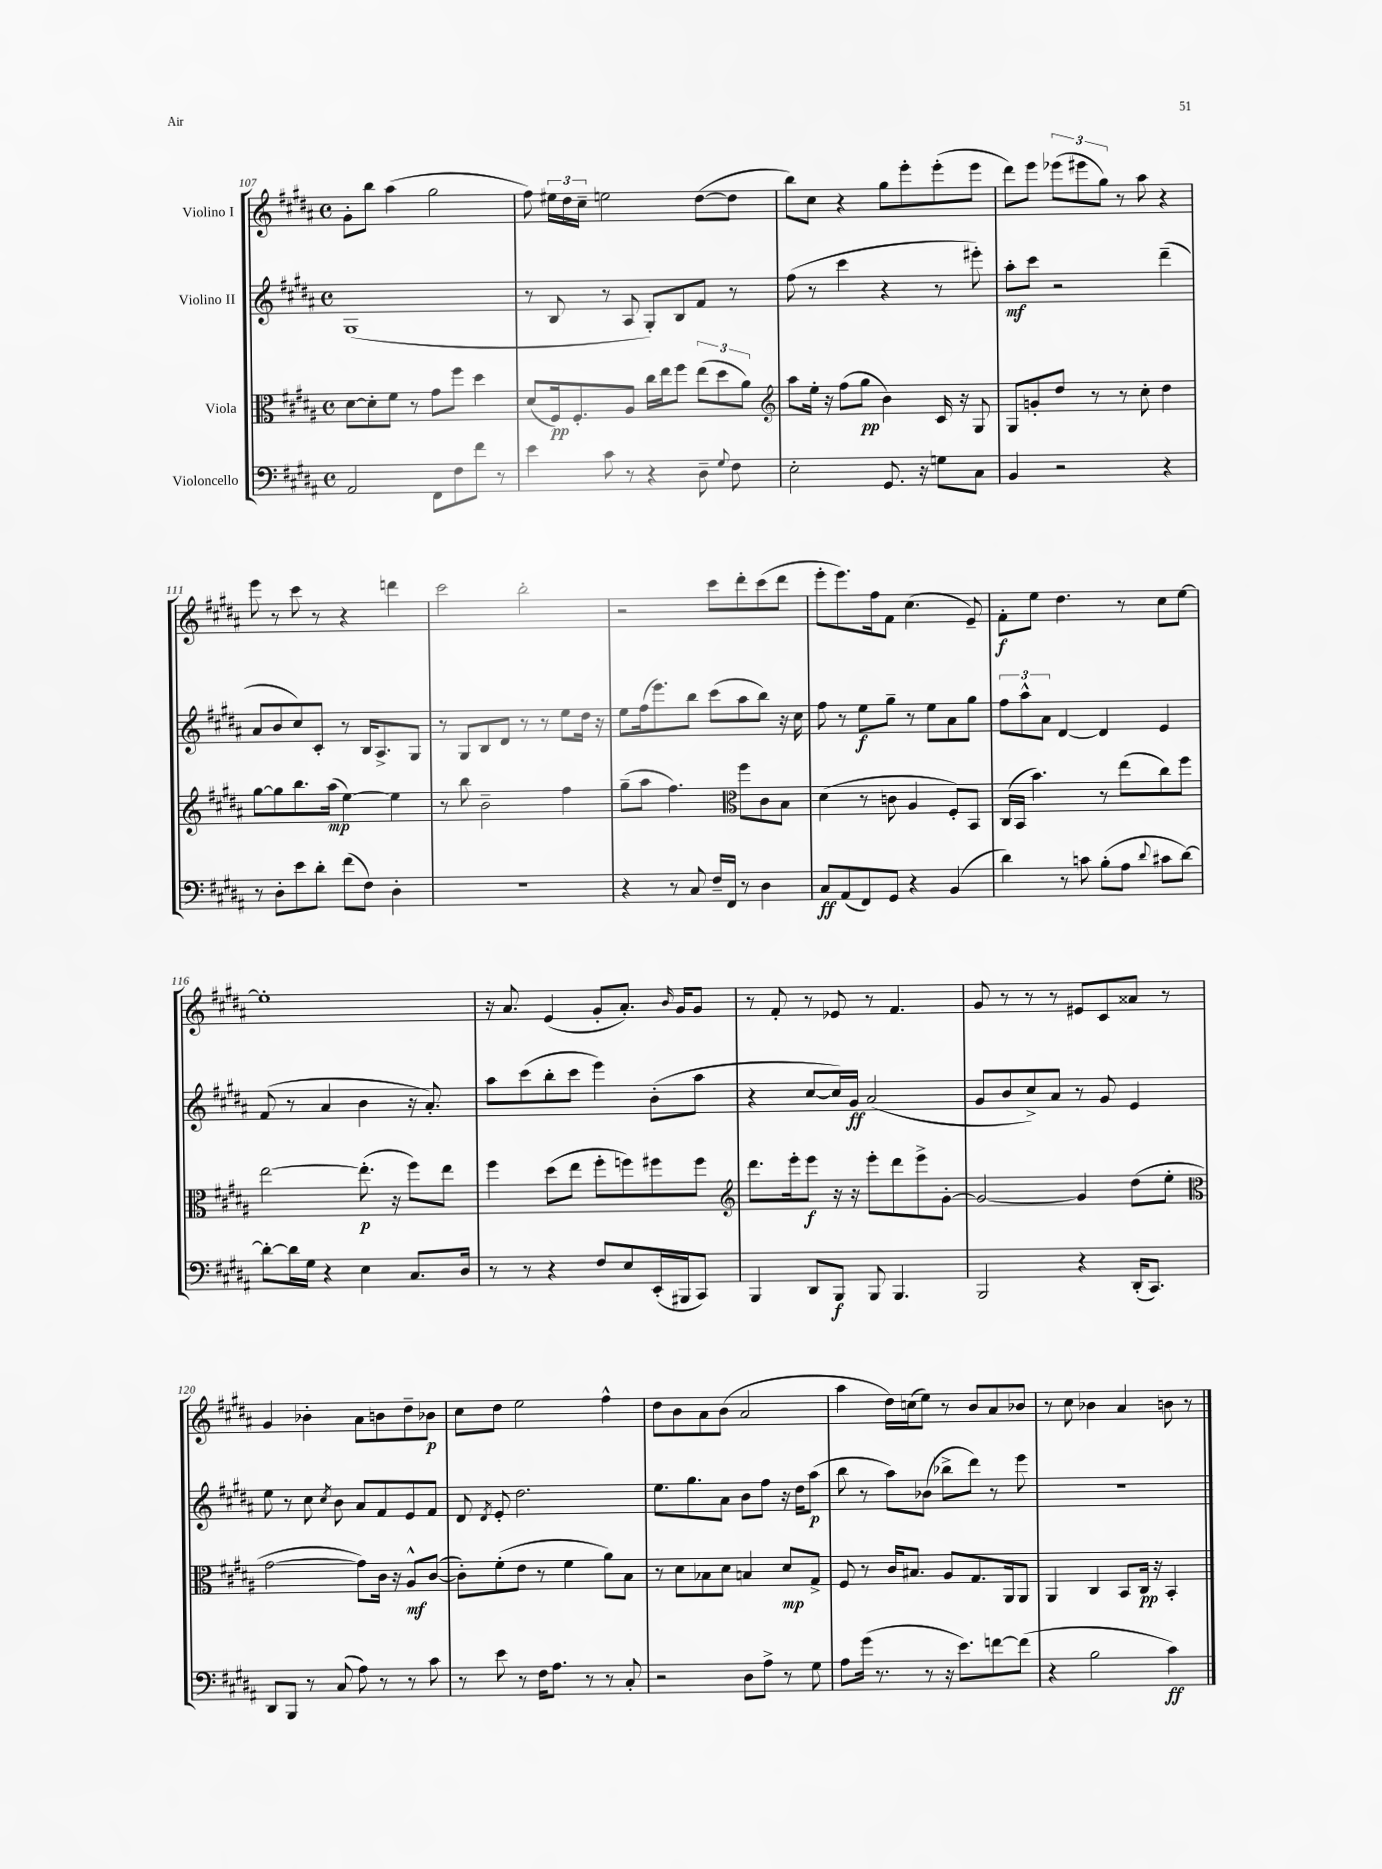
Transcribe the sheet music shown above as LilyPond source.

<<
\new StaffGroup <<
\new Staff = "s0" \with { instrumentName = "Violino I" } {
    \clef treble \key b \major \defaultTimeSignature \time 4/4
    \autoBeamOff gis'8[-. b''8] ais''4( gis''2 |
    fis''8) \tuplet 3/2 { eis''16[ dis''16 cis''16]-- } e''2 dis''8[~( dis''8] |
    b''8[) cis''8] r4 gis''8[ e'''8-. e'''8-.( e'''8] |
    dis'''8[) e'''8] \tuplet 3/2 { ees'''8[( eis'''8 gis''8]) } r8 ais''8 r4 |
    e'''8 r8 cis'''8 r8 r4 d'''4 |
    cis'''2 b''2-. |
    r2 cis'''8[ dis'''8-. cis'''8( dis'''8] |
    e'''8[-. e'''8.) fis''16 fis'8] cis''4.( e'8--) |
    fis'8[-.\f e''8] dis''4. r8 cis''8[ e''8]~ |
    e''1-. |
    r16 ais'8. e'4( gis'8[-. ais'8.]-.) \grace { b'16 } gis'16[ gis'8] |
    r8 fis'8-. r8 ees'8 r8 fis'4. |
    gis'8 r8 r8 r8 eis'8[ cis'8 aisis'8] r8 |
    gis'4 bes'4-. ais'8[ b'8 dis''8-- bes'8]\p |
    cis''8[ dis''8] e''2 fis''4-^ |
    dis''8[ b'8 ais'8 b'8]( ais'2 |
    ais''4 dis''16[) c''16( e''8]) r8 b'8[ ais'8 bes'8] |
    r8 cis''8 bes'4 ais'4 b'8 r8 \bar "|." |
}
\new Staff = "s1" \with { instrumentName = "Violino II" } {
    \clef treble \key b \major \defaultTimeSignature \time 4/4
    \autoBeamOff gis1( |
    r8 b8 r8 ais8 gis8[-.) b8 fis'8] r8 |
    fis''8( r8 cis'''4 r4 r8 eis'''8-.) |
    ais''8[-.\mf cis'''8] r2 dis'''4--( |
    ais'8[ b'8 cis''8) cis'8]-. r8 b16[ ais8.-> gis8] |
    r8 gis8[ b8 dis'8] r8 r8 e''8[ dis''16] r16 |
    e''8[ fis''16( e'''8.) b''8] cis'''8[( ais''8 b''8]) r16 cis''16 |
    fis''8 r8 e''8[\f gis''8]-- r8 e''8[ ais'8 gis''8] |
    \tuplet 3/2 { fis''8[ ais''8-^ ais'8] } dis'4~ dis'4 e'4 |
    fis'8( r8 ais'4 b'4 r16 ais'8.-.) |
    ais''8[ cis'''8( b''8-. cis'''8] e'''4) b'8[-.( ais''8] |
    r4 cis''8[~ cis''16) gis'16]\ff ais'2( |
    gis'8[ b'8 cis''8->) ais'8] r8 gis'8 e'4 |
    e''8 r8 cis''8 \acciaccatura { cis''8 } b'8 ais'8[ fis'8 e'8 fis'8] |
    dis'8 \acciaccatura { dis'8 } e'8-. dis''2. |
    e''8.[ gis''8. ais'8] b'8[ fis''8] r16 dis''16[ ais''8]\p( |
    b''8 r8 ais''8[) bes'8]( bes''8[-> dis'''8]) r8 e'''8 |
    R1 \bar "|." |
}
\new Staff = "s2" \with { instrumentName = "Viola" } {
    \clef alto \key b \major \defaultTimeSignature \time 4/4
    \autoBeamOff dis'8[~ dis'8-. fis'8] r8 gis'8[ fis''8] dis''4 |
    dis'8[( fis16\pp) fis8.-. ais8] cis''16[ e''16 fis''8] \tuplet 3/2 { e''8[( dis''8 ais'8]) } |
    \clef treble ais''8[ e''16]-. r16 fis''8[( gis''8]\pp b'4) cis'16 r16 gis8 |
    gis8[ g'8-. dis''8] r8 r8 cis''8-. dis''4 |
    gis''8[~ gis''8 b''8. ais''16]\mp( e''4~) e''4 |
    r8 b''8 b'2-- fis''4 |
    gis''8[--( ais''8] fis''4.) \clef alto fis''8[ cis'8 b8] |
    dis'4( r8 c'8 ais4 fis8[-.) b,8] |
    cis16[( b,16] b'4.) r8 e''8[( cis''8) fis''8] |
    e''2~ e''8.-.\p( r16 fis''8[) e''8] |
    fis''4 dis''8[( e''8] fis''8[-. f''8) fis''8 fis''8] |
    \clef treble dis'''8.[ e'''16-. e'''8]\f r16 r16 e'''8[-. dis'''8 e'''8-> gis'8]~-. |
    gis'2~ gis'4 dis''8[( e''8]-. |
    \clef alto gis'2~ gis'8[) cis'16] r16 ais8[-^\mf cis'8]~( |
    cis'8[-.) fis'8-.( e'8] r8 fis'4 ais'8[) b8] |
    r8 dis'8[ bes8 dis'8] b4 dis'8[\mp gis8]-> |
    fis8 r8 cis'16[ bis8.] ais8[ gis8. ais,16 ais,8] |
    ais,4 cis4 b,8[ cis16]\pp r16 b,4-. \bar "|." |
}
\new Staff = "s3" \with { instrumentName = "Violoncello" } {
    \clef bass \key b \major \defaultTimeSignature \time 4/4
    \autoBeamOff ais,2 fis,8[ fis8 fis'8] r8 |
    e'4 cis'8 r8 r4 dis8-- \appoggiatura { gis8 } fis8 |
    e2-. gis,8. r16 g8[ cis8] |
    b,4 r2 r4 |
    r8 dis8[-. e'8 dis'8]-. fis'8[( fis8]) dis4-. |
    R1 |
    r4 r8 cis8 fis16[-- fis,16] r8 dis4 |
    cis8[\ff ais,8( fis,8) gis,8] r4 b,4( |
    dis'4) r8 c'8 b8[-.( ais8] \appoggiatura { dis'8 } cis'8[ dis'8]~) |
    dis'8[~-. dis'16 gis16] r4 e4 cis8.[ dis16] |
    r8 r8 r4 fis8[ e8 e,16-.( bis,,16 cis,8]) |
    b,,4 dis,8[ b,,8]\f b,,8 b,,4. |
    b,,2 r4 dis,16[-.( cis,8.]) |
    dis,8[ b,,8] r8 cis8( ais8) r8 r8 cis'8 |
    r8 e'8 r8 fis16[ ais8.] r8 r8 cis8-. |
    r2 dis8[ ais8]-> r8 gis8 |
    ais8[ gis'16]( r8. r8 r16 e'8.[) f'8~ f'8]( |
    r4 b2 cis'4\ff) \bar "|." |
}
>>
>>
\layout { \context { \Score currentBarNumber = #107 } }
